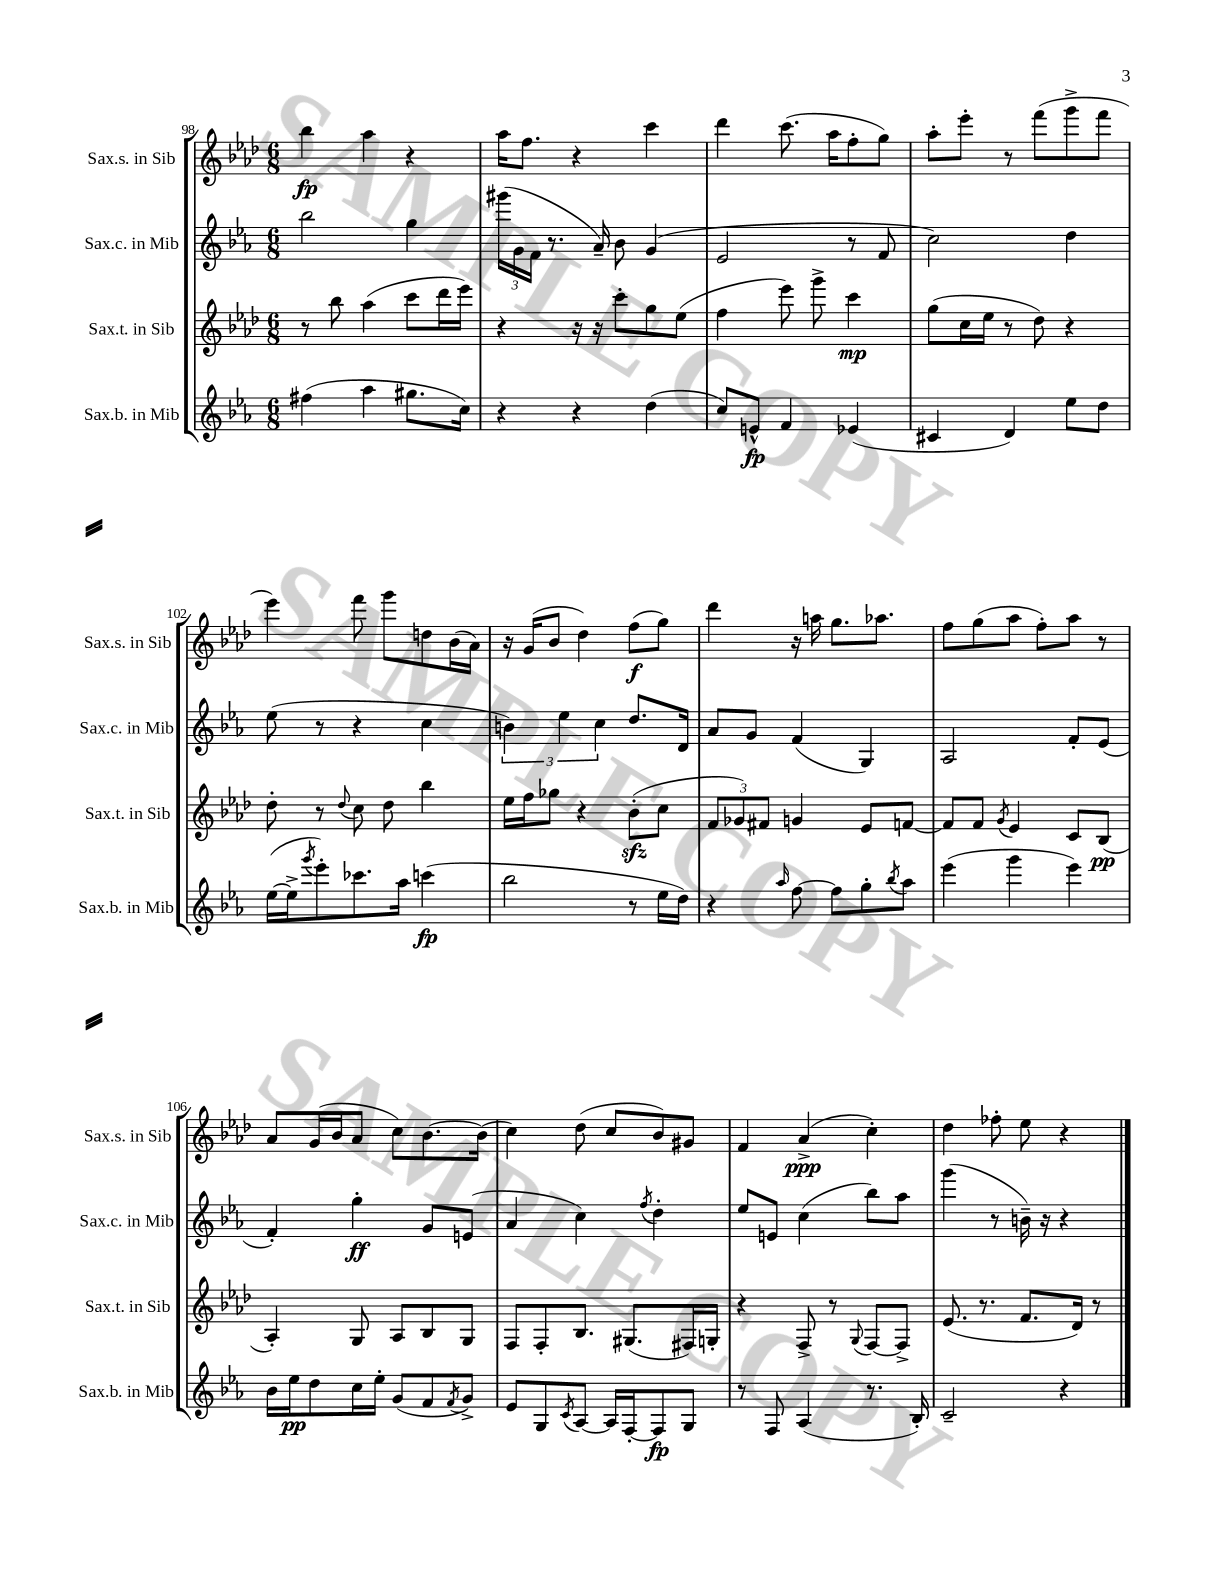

**kern	**kern	**kern	**kern
*staff4	*staff3	*staff2	*staff1
*clefG2	*clefG2	*clefG2	*clefG2
*k[b-e-a-]	*k[b-e-a-d-]	*k[b-e-a-]	*k[b-e-a-d-]
*M6/8	*M6/8	*M6/8	*M6/8
(4ff#	8r	2bb-	4bb-
.	8bb-	.	.
4aa-	(4aa-	.	4aa-
8.gg#	8ccc	4gg	4r
.	16ddd-	.	.
16cc)	16eee-)	.	.
=	=	=	=
4r	4r	(24ggg#	16aa-
.	.	24g	.
.	.	.	8.ff
.	.	24f	.
.	.	8.r	.
4r	16r	.	4r
.	16r	16a-~)	.
.	8ccc'	8b-	.
(4dd	8gg	(4g	4ccc
.	(8ee-	.	.
=	=	=	=
8cc)	4ff	2e-	4ddd-
8e^^	.	.	.
4f	8eee-)	.	(8.ccc
.	8ggg^	.	.
.	.	.	16aa-
(4e-	4ccc	8r	8ff'
.	.	8f	8gg)
=	=	=	=
4c#	(8gg	2cc)	8aa-'
.	16cc	.	8eee-'
.	16ee-	.	.
4d)	8r	.	8r
.	8dd-)	.	(8fff
8ee-	4r	4dd	8ggg^
8dd	.	.	8fff
=	=	=	=
([16ee-	8dd-'	(8ee-	4eee-)
16ee-^]	.	.	.
8qggg	.	.	.
8eee-')	8r	8r	.
.	8qqdd-	.	.
8.ccc-	8cc	4r	8fff
.	8dd-	.	8ggg
16aa-	.	.	.
(4ccc	4bb-	4cc	8dd
.	.	.	(16b-
.	.	.	16a-)
=	=	=	=
2bb-	16ee-	6b)	16r
.	16ff	.	(16g
.	8gg-	.	8b-
.	.	6ee-	.
.	4r	.	4dd-)
.	.	6cc	.
8r	(8b-'	8.dd	(8ff
16ee-	8cc	.	8gg)
16dd)	.	16d	.
=	=	=	=
4r	12f	8a-	4ddd-
.	12g-)	.	.
.	.	8g	.
.	12f#	.	.
16qqaa-	.	.	.
[8ff	4g	(4f	16r
.	.	.	16aa
8ff]	.	.	8.gg
8gg'	8e-	4G)	.
.	.	.	8.aa-
8qbb-	.	.	.
8aa-	[8f	.	.
=	=	=	=
(4eee-	8f]	2A-	8ff
.	8f	.	(8gg
.	8qg	.	.
4ggg	4e-	.	8aa-
.	.	.	8ff')
4eee-)	8c	8f'	8aa-
.	(8B-	(8e-	8r
=	=	=	=
16b-	4A-')	4f')	8a-
16ee-	.	.	.
8dd	.	.	(16g
.	.	.	16b-
16cc	8G	4gg'	8a-
16ee-'	.	.	.
(8g	8A-	.	8cc)
8f	8B-	8g	[8.b-
8qf	.	.	.
8g^)	8G	(8e	.
.	.	.	(16b-]
=	=	=	=
8e-	8F	4a-	4cc)
8G	8F'	.	.
8qc	.	.	.
[8A-	8.B-	4cc)	(8dd-
16A-]	.	.	8cc
[16F'	(8.G#	.	.
.	.	8qff	.
8F]	.	4dd'	8b-)
8G	16F#)	.	8g#
.	16G'	.	.
=	=	=	=
8r	4r	8ee-	4f
8F	.	8e	.
(4A-	8F^	(4cc	(4a-^
.	8r	.	.
.	8qqG	.	.
8.r	[8F	8bb-)	4cc')
.	8F^]	8aa-	.
16B-')	.	.	.
=	=	=	=
2c~	(8.e-	(4ggg	4dd-
.	8.r	.	.
.	.	8r	8ff-'
.	8.f	16b~)	8ee-
.	.	16r	.
4r	.	4r	4r
.	16d-)	.	.
.	8r	.	.
==	==	==	==
*-	*-	*-	*-
